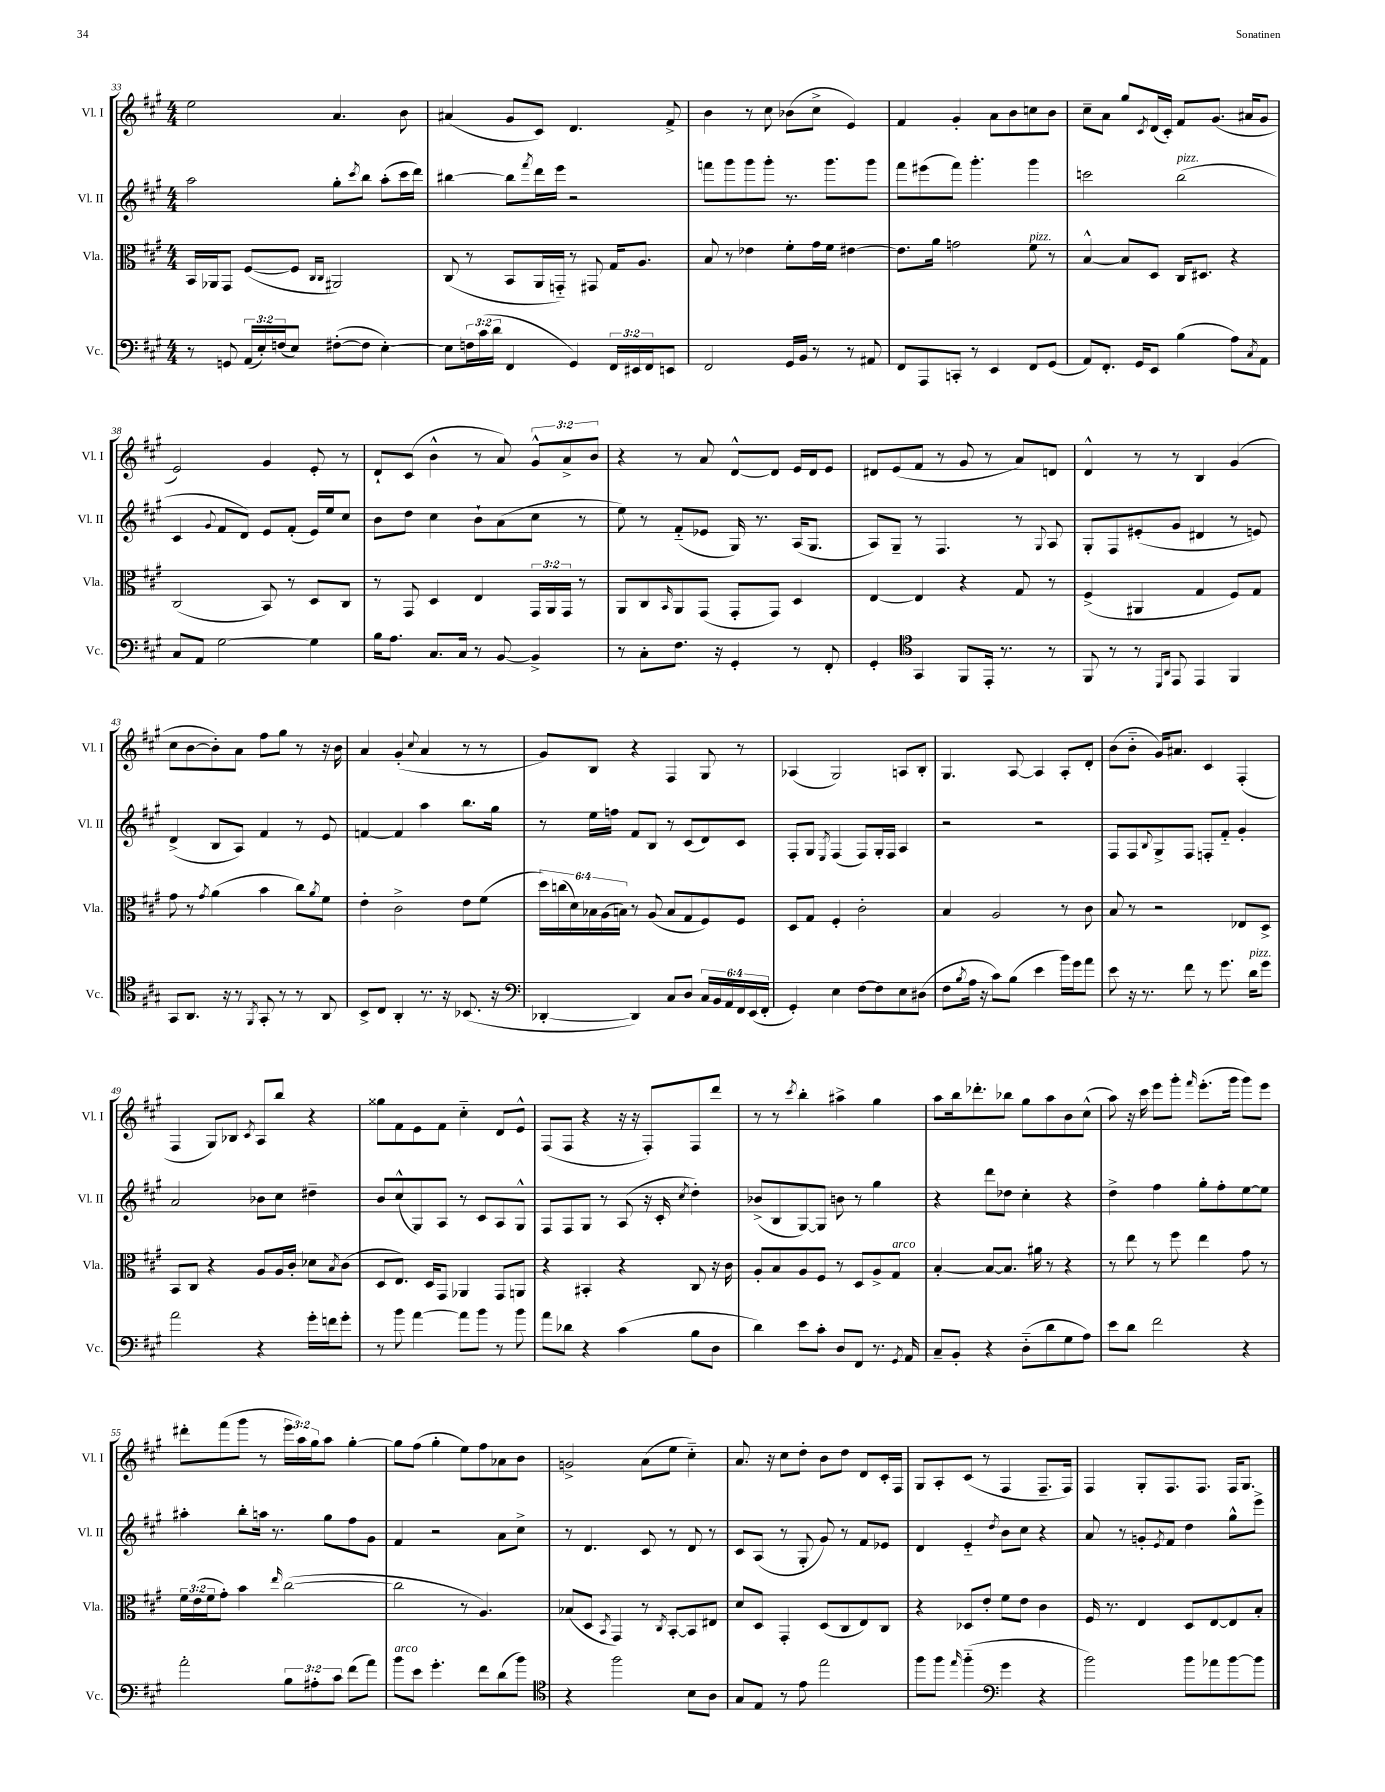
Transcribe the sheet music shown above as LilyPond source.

<<
\new StaffGroup <<
\new Staff = "s0" \with { instrumentName = "Vl. I" shortInstrumentName = "Vl. I" } {
    \clef treble \key a \major \numericTimeSignature \time 4/4 \override Staff.TupletNumber.text = #tuplet-number::calc-fraction-text
    e''2 a'4. b'8 |
    ais'4( gis'8 cis'8) d'4. fis'8-> |
    b'4 r8 cis''8 bes'8( cis''8-> e'4) |
    fis'4 gis'4-. a'8 b'8 c''8 b'8 |
    cis''8-- a'8 gis''8 \acciaccatura { cis'8 } d'16( cis'16-.) fis'8 gis'8.( ais'16 gis'8 |
    e'2) gis'4 e'8-. r8 |
    d'8-! cis'8( b'4-^ r8 a'8) \tuplet 3/2 { gis'8-^ a'8-> b'8 } |
    r4 r8 a'8 d'8~-^ d'8 e'16 d'16 e'8 |
    dis'8 e'8( fis'8 r8 gis'8 r8 a'8) d'8 |
    d'4-^ r8 r8 b4 gis'4( |
    cis''8 b'8~ b'8-.) a'8 fis''8 gis''8 r8 r16 b'16 |
    a'4 gis'4-.( \appoggiatura { cis''8 } a'4 r8 r8 |
    gis'8) b8 r4 fis4 gis8 r8 |
    aes4( gis2) a8 b8-. |
    gis4. a8~ a4 a8-. d'8-. |
    b'8( b'8-_ gis'16) ais'8. cis'4 fis4-.( |
    fis4 gis8) bes8 \acciaccatura { cis'8 } a8 b''8 r4 |
    gisis''8 fis'8 e'8 fis'8 cis''4-_ d'8 e'8-^ |
    fis8( fis8 r4 r16 r16 fis8-.) fis8 d'''8 |
    r8 r8 \acciaccatura { cis'''8 } b''4-. ais''4-> gis''4 |
    a''8 b''16 des'''8.-. bes''8 gis''8 a''8 b'8 cis''8-^( |
    a''8) r16 cis'''16 e'''8 gis'''8-. \grace { fis'''16 } e'''8.-.( gis'''16 gis'''8) e'''8 |
    dis'''8-. fis'''8( gis'''8 r8 \tuplet 3/2 { e'''16 a''16) gis''16 } a''8 gis''4~-. |
    gis''8 fis''8( gis''4-. e''8) fis''8 aes'8 b'8 |
    g'2-> a'8( e''8 cis''4-_) |
    a'8. r16 cis''8 d''8-. b'8 d''8 d'8 cis'16-. fis16 |
    gis8 a8-. cis'8( r8 fis4 fis8.-- fis16) |
    fis4 gis8-. fis8. fis8. fis16 gis8. \bar "|." |
}
\new Staff = "s1" \with { instrumentName = "Vl. II" shortInstrumentName = "Vl. II" } {
    \clef treble \key a \major \numericTimeSignature \time 4/4
    a''2 gis''8-. \acciaccatura { cis'''8 } b''8 a''8-.( cis'''16 d'''16) |
    bis''4~ bis''8 \acciaccatura { fis'''8 } d'''16 e'''16 r2 |
    f'''8 gis'''8 gis'''8 gis'''8-. r8. gis'''8. gis'''8 |
    fis'''8 eis'''8( fis'''8) gis'''4.-. gis'''4 |
    c'''2 b''2^\markup { \italic "pizz." }( |
    cis'4 \appoggiatura { gis'8 } fis'8 d'8) e'8 fis'8-.( e'16) e''16 cis''8 |
    b'8 d''8 cis''4 b'8-! a'8( cis''8 r8 |
    e''8) r8 fis'8-_( ees'8 gis16) r8. a16( gis8. |
    a8) gis8-- r8 fis4. r8 \appoggiatura { gis8 } a8 |
    gis8-. fis8 eis'8-.( gis'8 dis'4 r8 e'8) |
    d'4->( b8 a8) fis'4 r8 e'8 |
    f'4~ f'4 a''4 b''8. gis''16 |
    r8 e''16 f''16 fis'8 b8 r8 cis'8( d'8) cis'8 |
    fis8-. gis8 \acciaccatura { e8 } fis4( fis8) gis16-. fis16 a4 |
    r2 r2 |
    fis8 fis8 \appoggiatura { b8 } gis8-> fis8 f8-. fis'8-_ gis'4-. |
    a'2 bes'8 cis''8 dis''4-- |
    b'8 cis''8-^( gis8) a8 r8 cis'8 a8 gis8-^ |
    fis8 fis8 gis8 r8 a8( r16 cis'16-. \acciaccatura { cis''8 } d''4-.) |
    bes'8->( b8 gis8~) gis8 b'8 r8 gis''4 |
    r4 d'''8 des''8 cis''4-. r4 |
    d''4-> fis''4 gis''8-. fis''8-. e''8~ e''8 |
    ais''4-. b''8-. a''16 r8. gis''8 fis''8 gis'8 |
    fis'4 r2 a'8 cis''8-> |
    r8 d'4. cis'8 r8 d'8 r8 |
    cis'8 a8( r8 gis8-. gis'8) r8 fis'8 ees'8 |
    d'4 e'4-_ \acciaccatura { d''8 } b'8 cis''8 r4 |
    a'8 r8 g'8-. \acciaccatura { e'8 } fis'8 d''4 gis''8-^ e'''8-> \bar "|." |
}
\new Staff = "s2" \with { instrumentName = "Vla." shortInstrumentName = "Vla." } {
    \clef alto \key a \major \numericTimeSignature \time 4/4 \override Staff.TupletNumber.text = #tuplet-number::calc-fraction-text
    b,16 aes,16 gis,8 fis8~( fis8 \grace { cis16 cis16 } ais,2) |
    cis8( r8 b,8 a,16 g,16-_) r8 gis,8 gis16 a8. |
    b8 r8 ees'4 fis'8-. gis'16 fis'16 eis'4~ |
    eis'8. a'16 g'2 fis'8^\markup { \italic "pizz." } r8 |
    b4~-^ b8 d8 cis16 dis8. r4 |
    cis2( b,8) r8 d8 cis8 |
    r8 gis,8 d4 e4 \tuplet 3/2 { gis,16 a,16 gis,16 } r8 |
    a,8 cis8 \grace { b,16 } a,8 gis,8( gis,8-. gis,8) d4 |
    e4~ e4 r4 gis8 r8 |
    fis4->( ais,4 gis4 fis8) gis8 |
    gis'8 r8 \acciaccatura { gis'8 } a'4( b'4 cis''8) \acciaccatura { a'8 } fis'8 |
    e'4-. cis'2-> e'8 fis'8( |
    \tuplet 6/4 { d''16) c''16( d'16) bes16 a16( b16) } r8 a8( b8 gis8 fis8) fis8 |
    d8 gis8 fis4-. cis'2-. |
    b4 a2 r8 cis'8 |
    b8 r8 r2 ees8 d8-> |
    b,8 cis8 r4 a8 a16 cis'16-. des'8 \acciaccatura { b8 } cis'8( |
    d8 e8.) d16 gis,8 aes,4 gis,8 a,8 |
    r4 bis,4-. r4 cis8 r16 cis'16 |
    a8-. b8 a8 fis8 r8 d8 a8-> gis8^\markup { \italic "arco" } |
    b4~-. b8~ b8. ais'16 r8 r4 |
    r8 e''8 r8 fis''8 e''4 gis'8 r8 |
    \tuplet 3/2 { fis'16 e'16( fis'16 } gis'8-.) b'4 \grace { e''16 } cis''2~( |
    cis''2 r8 a4.) |
    bes8( d8 \acciaccatura { b,8 } gis,4) r8 \acciaccatura { cis8 } b,8~-. b,8 eis8 |
    d'8 d8 gis,4-. d8( cis8 e8) cis8 |
    r4 des8 e'8-. fis'8 e'8 cis'4 |
    fis16 r8. e4 d8 e8~ e8 b8-. \bar "|." |
}
\new Staff = "s3" \with { instrumentName = "Vc." shortInstrumentName = "Vc." } {
    \clef bass \key a \major \numericTimeSignature \time 4/4 \override Staff.TupletNumber.text = #tuplet-number::calc-fraction-text
    r8 g,8 \tuplet 3/2 { a,16( e16-.) f16( } e8) fis8~-.( fis8 e4~-.) |
    e8 \tuplet 3/2 { f16 cis'16( d'16 } fis,4 gis,4) \tuplet 3/2 { fis,16 eis,16 fis,16 } e,8 |
    fis,2 gis,16 b,16 r8 r8 ais,8 |
    fis,8 a,,8 c,8-. r8 e,4 fis,8 gis,8( |
    a,8) fis,8.-. gis,16 e,8 b4( a8) \acciaccatura { cis8 } a,8 |
    cis8 a,8 gis2~ gis4 |
    b16 a8. cis8. cis16 r8 b,8~ b,4-> |
    r8 cis8-. fis8. r16 gis,4-. r8 fis,8-. |
    gis,4-. \clef tenor gis,4 fis,8 e,16-. r8. r8 |
    fis,8 r8 r8 \grace { d,16 a,16 } e,8 e,4 fis,4 |
    gis,8 a,8. r16 r8 \acciaccatura { fis,8 } gis,8-. r8 r8 a,8 |
    b,8-> cis8 a,4-. r8. r16 bes,8.( r16 |
    \clef bass des,4~-. des,4) cis8 d8 \tuplet 6/4 { cis16 b,16 a,16 fis,16 e,16( fis,16-. } |
    gis,4-.) e4 fis8~ fis8 e8 dis8( |
    fis8 \acciaccatura { b8 } a16 r16 cis'8) b8( e'4 b'16) gis'16 a'8 |
    e'8 r16 r8. fis'8 r8 gis'8. d'16^\markup { \italic "pizz." } gis'8 |
    a'2 r4 gis'16-. f'16 gis'8-. |
    r8 b'8 a'4~ a'8 b'8 r8 b'8 |
    a'8 des'8 r4 cis'4( b8 d8 |
    d'4) e'8 cis'8-. d8 fis,8 r8. \acciaccatura { gis,8 } a,16 |
    cis8-- b,8-. r4 d8-_( d'8 gis8 a8) |
    e'8 d'8 fis'2 r4 |
    a'2-. \tuplet 3/2 { b8 ais8-. cis'8 } fis'8( a'8) |
    b'8^\markup { \italic "arco" } e'8 gis'4.-. fis'8 d'8( b'8) |
    \clef tenor r4 fis''2 b8 a8 |
    gis8 e8 r8 e'8 e''2 |
    fis''8 fis''8 \grace { e''16 } fis''4-_( \clef bass gis'4 r4 |
    b'2) b'8 aes'8 b'8~ b'8 \bar "|." |
}
>>
>>
\layout { \context { \Score currentBarNumber = #33 } }
